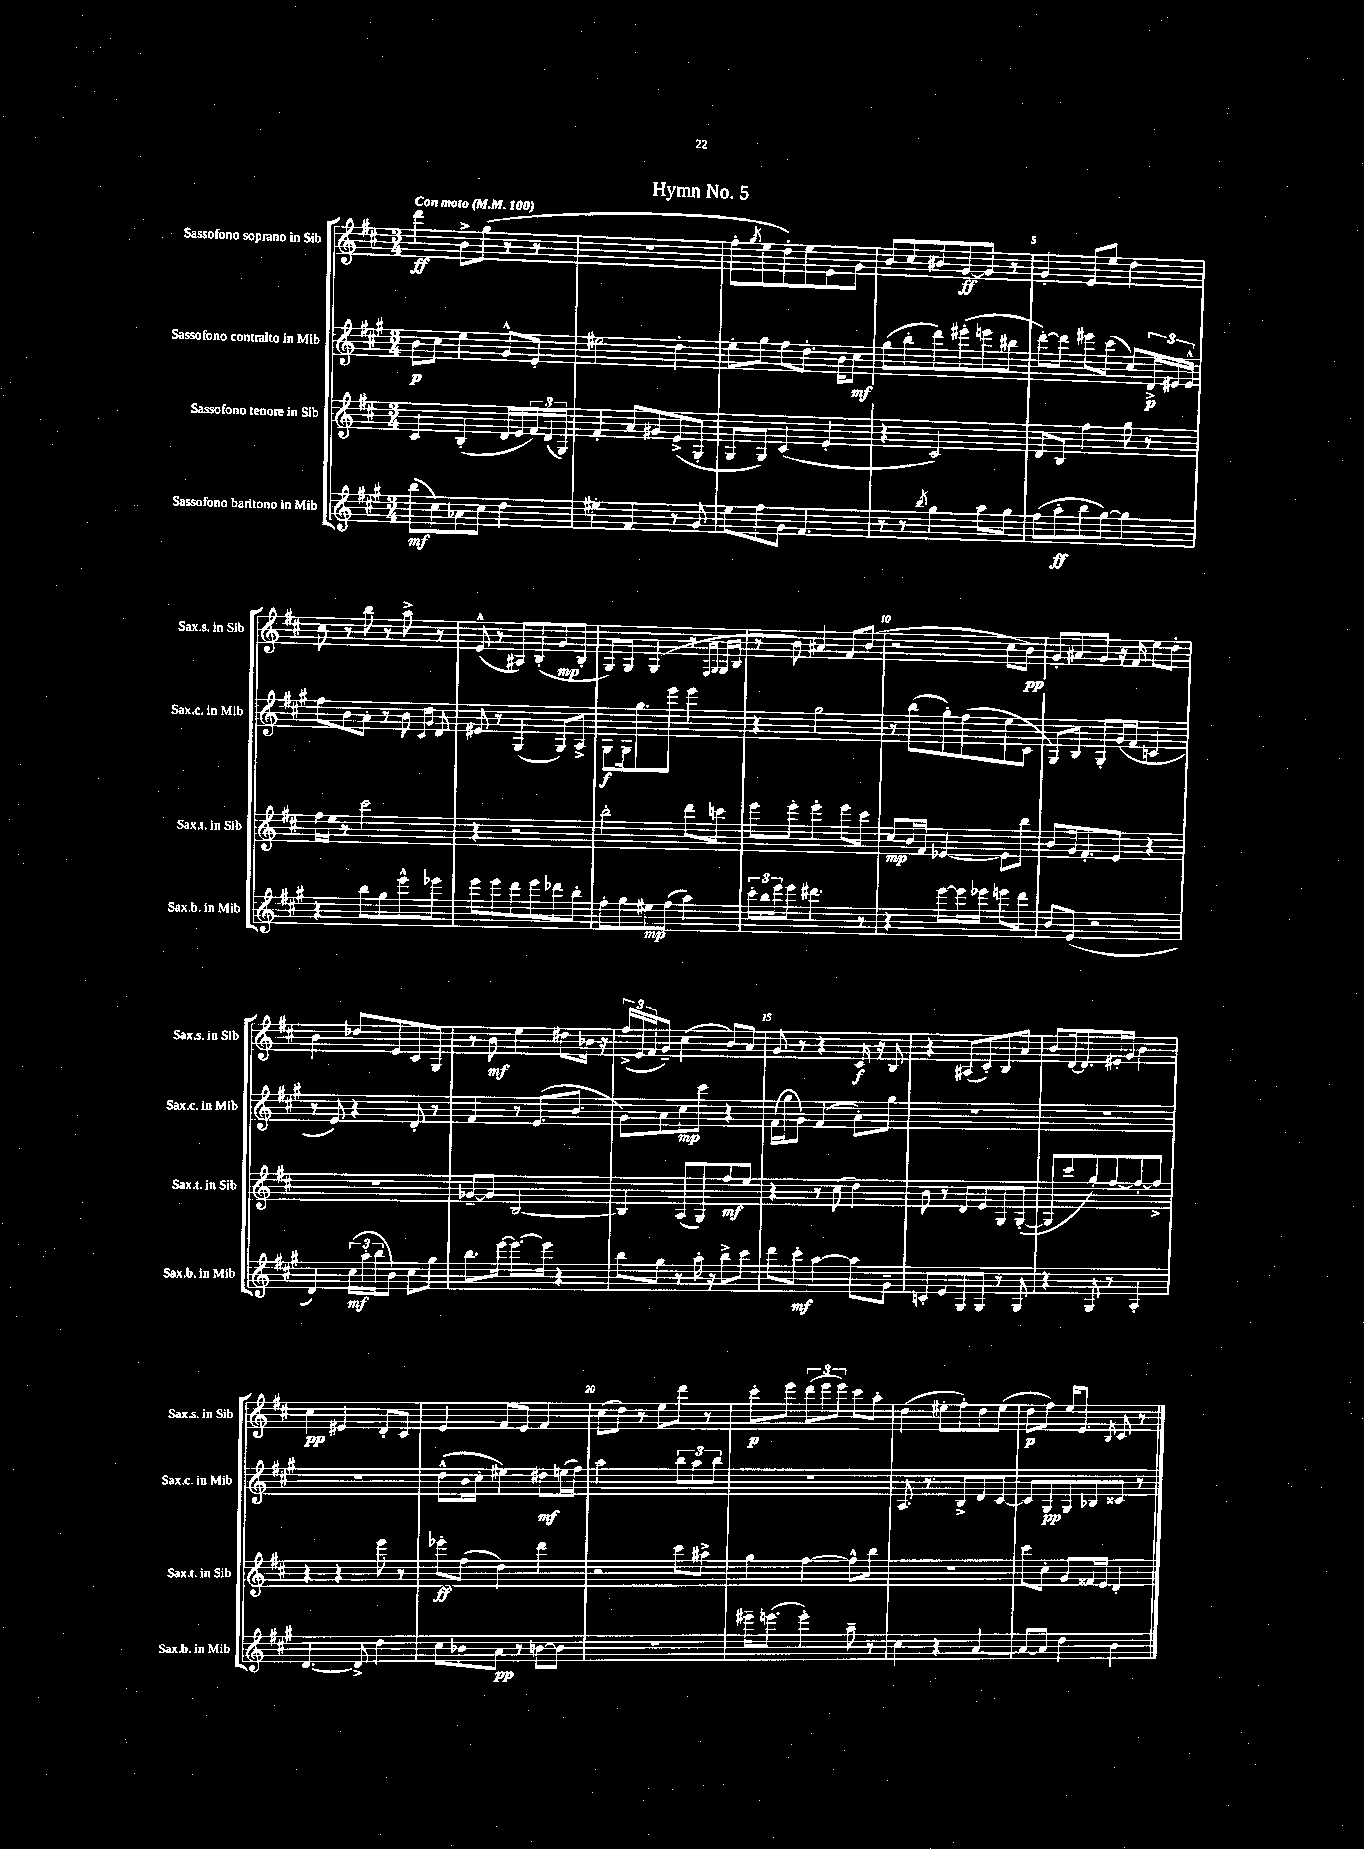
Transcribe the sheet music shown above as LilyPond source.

\header { title = "Hymn No. 5" }
<<
\new StaffGroup <<
\new Staff = "s0" \with { instrumentName = "Sassofono soprano in Sib" shortInstrumentName = "Sax.s. in Sib" } {
    \clef treble \key d \major \numericTimeSignature \time 3/4 \tempo "Con moto" 4 = 100
    d'''4\ff b'8-> g''8( r8 r8 |
    R2. |
    fis''8-. \acciaccatura { g''8 } e''8 d''8-.) e''8 e'8 g'8 |
    b'8 cis''8 bis'8 g'8~\ff g'8 r8 |
    g'4-. e'8 e''8 d''4 |
    cis''8 r8 b''8 r8 a''8-> r8 |
    e'8-^( r8 ais8) b8-.( g'8\mp b8-. |
    g8) g8 g4( r8 \grace { fis16 g16 } g16 b16 |
    r8 b'8) ais'4 fis'8 b'8( |
    r2 cis''8 b'8\pp) |
    g'8-. ais'8 g'8 r16 fis'16 e''8 d''8-. |
    b'4 des''8 e'8 cis'8 g8 |
    r8 b'8\mf e''4 dis''8 bes'16 r16 |
    \tuplet 3/2 { fis''16->( e'16 fis'16 } g'8--) cis''4( b'8) a'8 |
    g'8 r8 r4 cis'16\f r16 b8 |
    r4 ais8( cis'8-.) b8 a'8 |
    b'8 d'16~ d'8. eis'16-. g'16 b'4 |
    cis''4\pp eis'4 d'8-. cis'8 |
    e'4 fis'8 e'8 fis'4 |
    cis''8( d''8) r8 e''8 d'''8 r8 |
    cis'''8-.\p e'''8 \tuplet 3/2 { d'''8( e'''8 e'''8) } cis'''8 a''8-. |
    d''4( eis''8-. fis''8-.) d''8 eis''8( |
    d''8\p fis''8) e''16 e'8. \acciaccatura { b8 } cis'8 r8 \bar "|." |
}
\new Staff = "s1" \with { instrumentName = "Sassofono contralto in Mib" shortInstrumentName = "Sax.c. in Mib" } {
    \clef treble \key a \major \numericTimeSignature \time 3/4
    b'8\p cis''8 e''4 gis'8-^ e'8-. |
    eis''2 d''4-. |
    e''8-. gis''8 fis''8 d''8.-. b'16 cis''8\mf |
    gis''8( b''8-. d'''8) eis'''8-.( e'''8 bis''8 |
    d'''8~-.) d'''8 eis'''8 cis'''8( cis''8) \tuplet 3/2 { d'16->\p eis'16 eis'16-^ } |
    fis''8 b'8 a'8-. r8 b'8 \grace { cis'16 gis'16 } d'8 |
    eis'8 r8 gis4( gis8) a8-> |
    gis8\f gis16 gis''8. e'''8 e'''4 |
    r4 gis''2 |
    r8 b''8( gis''8-.) fis''8( e''8 cis'8 |
    gis8) b8 gis8-. gis'16( fis'16 c'4 |
    r8 e'8) r4 d'8-. r8 |
    fis'4 r8 e'8.( b'8. |
    gis'8) a'8 cis''8\mp cis'''8 r4 |
    fis'16( gis''16 gis'8) fis'4( a'8-.) gis''8 |
    R2. |
    R2. |
    R2. |
    d''8-^( b'16 cis''16-. eis''4) dis''8\mf e''16( fis''16) |
    a''2 \tuplet 3/2 { b''8 a''8 b''8 } |
    R2. |
    a8. r8. b8-> d'8 cis'8~ |
    cis'8 gis8\pp gis8 bes8 cisis'8 r8 \bar "|." |
}
\new Staff = "s2" \with { instrumentName = "Sassofono tenore in Sib" shortInstrumentName = "Sax.t. in Sib" } {
    \clef treble \key d \major \numericTimeSignature \time 3/4
    cis'4 b4-.( d'16 e'16 \tuplet 3/2 { fis'16) d'16( g16) } |
    fis'4-. a'8 gis'8 e'8->( g8-. |
    g8 g8) cis'4( e'4-. |
    r4 cis'2) |
    d'8 b8 fis''4 g''8 r8 |
    fis''16 e''16 r8 cis'''2 |
    r4 r2 |
    b''2-. d'''8 c'''8 |
    e'''8 e'''8-. e'''4-. e'''8 cis'''8 |
    cis''8\mp b'16 fis'16 ees'4~ ees'8 b''8 |
    b'8 g'16 fis'8.-. e'8 r4 |
    R2. |
    ges'8~-- ges'8 b2~ |
    b4 a8( g8) fis''8\mf e''8 |
    r4 r8 cis''8( d''4) |
    b'8 r8 d'8 e'8 g8 g8~-.( |
    g8 cis'''8 g''8-.) fis''8~ fis''8~-. fis''8-> |
    r4 r4 e'''8 r8 |
    ees'''8-.\ff fis''8( d''4) d'''4 |
    r2 cis'''8 ais''8-> |
    g''4 fis''4~ fis''8-^ b''8 |
    R2. |
    cis'''8 cis''8-. g'8 fisis'16 e'16 d'4-. \bar "|." |
}
\new Staff = "s3" \with { instrumentName = "Sassofono baritono in Mib" shortInstrumentName = "Sax.b. in Mib" } {
    \clef treble \key a \major \numericTimeSignature \time 3/4
    b''8\mf( cis''8) aes'8 cis''8 d''4 |
    eis''4-. fis'4 r8 gis'8 |
    e''8 fis''8 gis'8 fis'4. |
    r8 r8 \acciaccatura { b''8 } gis''4 a''8 gis''8 |
    fis''8( a''8-.\ff b''8 gis''8~) gis''4 |
    r4 b''8 gis''8 e'''8-^ ees'''8 |
    e'''8 e'''8 d'''8 e'''8 des'''8 b''8-. |
    fis''8-. gis''8 eis''8\mp fis''8( a''4) |
    \tuplet 3/2 { cis'''16-. b''16 e'''16 } e'''8 dis'''4. r8 |
    r4 e'''8~ e'''16 ees'''16 e'''8 d'''8 |
    b'8 e'8( r2 |
    d'4) \tuplet 3/2 { cis''16\mf( a''16-. b''16 } b'8) cis''8 gis''8 |
    b''8. e'''16~ e'''8.~ e'''16 r4 |
    b''8 gis''8 r8 a''16-. r16 b''8-> cis'''8 |
    d'''8 cis'''8-.\mf a''4~ a''8 gis'8-- |
    c'8-. e'8 gis8 gis8 r8 gis8 |
    r4 gis8 r8 a4-. |
    d'4.~ d'8-> d''4 |
    cis''8 bes'8 a'8\pp r8 b'8~ b'8 |
    R2. |
    eis'''16-- e'''8.( e'''4-.) a''8-- r8 |
    cis''4 r4 a'4~ |
    a'8~ a'8 d''4 b'4 \bar "|." |
}
>>
>>
\layout { \context { \Score \override BarNumber.break-visibility = ##(#f #t #t) barNumberVisibility = #(every-nth-bar-number-visible 5) } }
